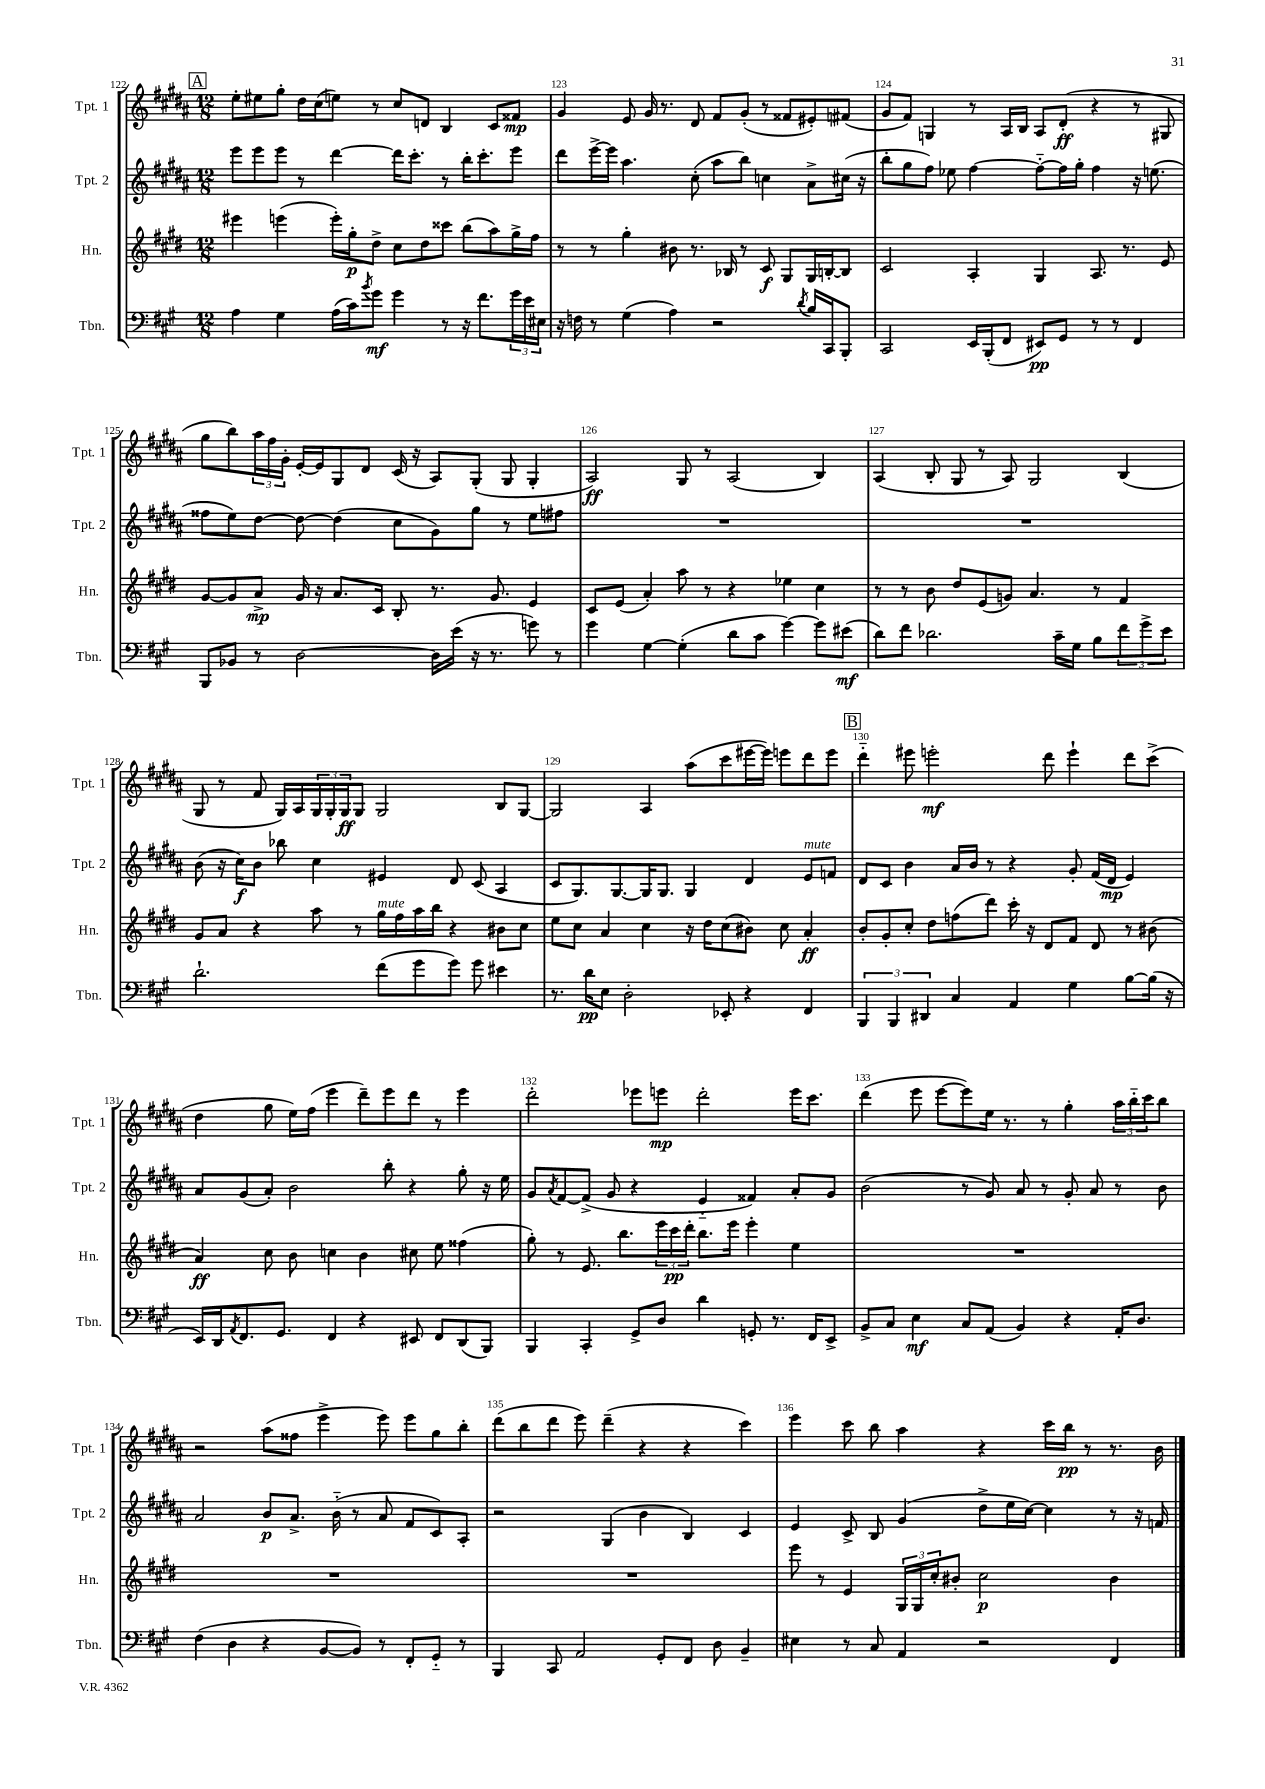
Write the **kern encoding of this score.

**kern	**kern	**kern	**kern
*staff4	*staff3	*staff2	*staff1
*clefF4	*clefG2	*clefG2	*clefG2
*k[f#c#g#]	*k[f#c#g#d#]	*k[f#c#g#d#a#]	*k[f#c#g#d#a#]
*M12/8	*M12/8	*M12/8	*M12/8
4A	4eee#	8eee	8ee'
.	.	8eee	8ee#
4G#	(4eee	8eee	8gg#'
.	.	8r	16dd#
.	.	.	(16cc#
(16A	16eee')	[4ddd#	8ee)
16c#)	16gg#'	.	.
8qb	.	.	.
8g#	8dd#^	.	8r
4g#	8cc#	16ddd#]	8cc#
.	.	8.ccc#'	.
.	8dd#	.	8d
8r	8ccc##	8r	4B
16r	(8bb	16bb'	.
8.f#	.	8.ccc#'	.
.	8aa)	.	8c#
24g#	16gg#^	8eee	8f##
24e	.	.	.
.	16ff#	.	.
24E#	.	.	.
=	=	=	=
16r	8r	8ddd#	4g#
16F	.	.	.
8r	8r	[16eee^	.
.	.	16eee]	.
(4G#	4gg#'	4.aa#	8e
.	.	.	16g#
.	.	.	8.r
4A)	8b#	.	.
.	8.r	(8cc#'	8d#
2r	.	8aa#	8f#
.	16B-	.	.
.	8r	8bb)	(8g#'
.	8c#	4cc	8r
.	8G#	.	8f##
8qd	.	.	.
16B	16G#	8a#^	8e#')
16CC#	[16B'	.	.
8BBB'	8B]	(16cc#	(8f#
.	.	16r	.
=	=	=	=
2CC#	2c#	8bb'	8g#
.	.	8gg#	8f#)
.	.	8ff#)	4G
.	.	8ee-	.
16EE	4A'	[4ff#	8r
(16BBB'	.	.	.
8FF#	.	.	16A#
.	.	.	16B
8EE#)	4G#	8ff#'~_	8A#
8GG#	.	16ff#]	(8d#'
.	.	16gg#'	.
8r	8.A	4ff#	4r
8r	.	.	.
.	8.r	.	.
4FF#	.	16r	8r
.	.	(8.ee	.
.	8e	.	8G#
=	=	=	=
8BBB	[8g#	8ff##	8gg#
8BB-	8g#]	8ee)	8bb)
8r	8a^	[8dd#	24aa#
.	.	.	24ff#
.	.	.	24g#'
[2D	16g#	8dd#_	[16e'
.	16r	.	16e]
.	8.a	(4dd#]	8G#
.	.	.	8d#
.	16c#	.	.
.	8B'	8cc#	(16c#
.	.	.	16r
16D]	8.r	8g#)	8A#)
(16e	.	.	.
16r	.	8gg#	(8G#'
8.r	8.g#	.	.
.	.	8r	8G#
8g)	4e	8ee	4G#'
8r	.	8ff#	.
=	=	=	=
4g#	8c#	1.r	2A#)
.	(8e	.	.
[4G#	4a')	.	.
(4G#']	8aa	.	8G#
.	8r	.	8r
8d	4r	.	(2A#
8c#	.	.	.
[4g#)	4ee-	.	.
8g#]	4cc#	.	4B)
(8e#	.	.	.
=	=	=	=
8d)	8r	1.r	(4A#
8f#	8r	.	.
2.d-	8b	.	8B'
.	8dd#	.	8G#
.	(8e	.	8r
.	8g)	.	8A#)
.	4.a	.	2G#
16c#~	.	.	.
16G#	.	.	.
8B	8r	.	.
12f#	4f#	.	(4B
12g#^	.	.	.
12e	.	.	.
=	=	=	=
2.d`	8g#	(8b	8G#
.	8a	16r	8r
.	.	16cc#)	.
.	4r	8b	8f#
.	.	8bb-	16G#)
.	.	.	16A#
.	8aa	4cc#	24G#
.	.	.	24G#'
.	.	.	24G#
.	8r	.	8G#
(8f#	16gg#	4e#	2G#
.	16ff#	.	.
8g#	16aa	.	.
.	16bb	.	.
8g#)	4r	8d#	.
8g#	.	(8c#	.
4e#	8b#	4A#	8B
.	8cc#	.	[8G#
=	=	=	=
8.r	8ee	8c#	2G#]
.	8cc#	8.G#)	.
16d	.	.	.
8E	4a	.	.
.	.	[8.G#	.
2D'	.	.	.
.	4cc#	16G#]	4A#
.	.	8.G#	.
.	16r	4G#	(8aa#
.	16dd#	.	.
8EE-'	(8cc#	.	8ccc#
4r	8b#)	4d#	[16eee#
.	.	.	16eee#])
.	8cc#	.	8eee
4FF#	4a'	8e	8ddd#
.	.	8f	8eee
=	=	=	=
6BBB	8b'	8d#	4ddd#'~
.	8g#'	8c#	.
6BBB	.	.	.
.	8cc#'	4b	8eee#
6DD#	.	.	.
.	8dd#	.	2eee'
4C#	(8ff	16a#	.
.	.	16b	.
.	8ddd#)	8r	.
4AA	16ccc#'	4r	.
.	16r	.	.
.	8d#	.	8ddd#
4G#	8f#	8g#'	4eee`
.	8d#	(16f#	.
.	.	16d#	.
[8B	8r	4e)	8ddd#
(16B]	(8b#	.	(8ccc#^
16r	.	.	.
=	=	=	=
16EE)	4a)	8a#	4dd#
16DD	.	.	.
8qAA	.	.	.
8.FF#	.	(8g#	.
.	8cc#	8a#')	8gg#
8.GG#	.	.	.
.	8b	2b	16ee)
.	.	.	(16ff#
4FF#	4cc	.	4eee
4r	4b	.	8ddd#~)
.	.	8bb'	8eee
8EE#	8cc#	4r	8ddd#
8FF#	8ee	.	8r
(8DD	(4ff##	8gg#'	4eee
8BBB)	.	16r	.
.	.	16ee	.
=	=	=	=
4BBB	8gg#')	8g#	2ddd#'
.	.	8qa#	.
.	8r	[8f#	.
4CC#'	8.e	(8f#^]	.
.	.	8g#	.
.	8.bb	.	.
8GG#^	.	4r	8eee-
8D	24eee	.	8eee
.	24ccc#	.	.
.	24ddd#'	.	.
4d	8.bb	4e'~	2ddd#'
.	16eee	.	.
8GG'	4eee'	4f##)	.
8.r	.	.	.
.	4ee	8a#'	16eee
16FF#	.	.	8.ccc#
8EE^	.	8g#	.
=	=	=	=
8BB^	1.r	(2b	(4ddd#
8C#	.	.	.
4E	.	.	8eee
.	.	.	[8eee
8C#	.	8r	8eee])
(8AA	.	8g#)	16ee
.	.	.	8.r
4BB)	.	8a#	.
.	.	8r	8r
4r	.	8g#'	4gg#'
.	.	8a#	.
16AA'	.	8r	24aa#
.	.	.	24bb'~
8.D	.	.	.
.	.	.	24ccc#
.	.	8b	8bb
=	=	=	=
(4F#	1.r	2a#	2r
4D	.	.	.
4r	.	8b	(8aa#
.	.	8.a#^	8ff##
[8BB	.	.	4eee^
.	.	(16b'~	.
8BB])	.	8r	.
8r	.	8a#	8eee)
8FF#'	.	8f#	8eee
8GG#'~	.	8c#)	8gg#
8r	.	8A#'	8bb'
=	=	=	=
4BBB	1.r	2r	(8ddd#
.	.	.	8bb
8CC#	.	.	8ddd#
2AA	.	.	8eee)
.	.	(4G#	(4ddd#~
.	.	4b	4r
8GG#'	.	.	.
8FF#	.	4B)	4r
8D	.	.	.
4BB~	.	4c#	4ccc#)
=	=	=	=
4E#	8eee	4e	4eee
.	8r	.	.
8r	4e	8c#^	8ccc#
8C#	.	8B	8bb
4AA	24G#	(4g#	4aa#
.	24G#	.	.
.	24cc#'	.	.
.	8b#'	.	.
2r	2cc#	8dd#^	4r
.	.	16ee	.
.	.	[16cc#)	.
.	.	4cc#]	16ccc#
.	.	.	16bb
.	.	.	8r
4FF#	4b#	8r	8.r
.	.	16r	.
.	.	16f	16b
==	==	==	==
*-	*-	*-	*-
